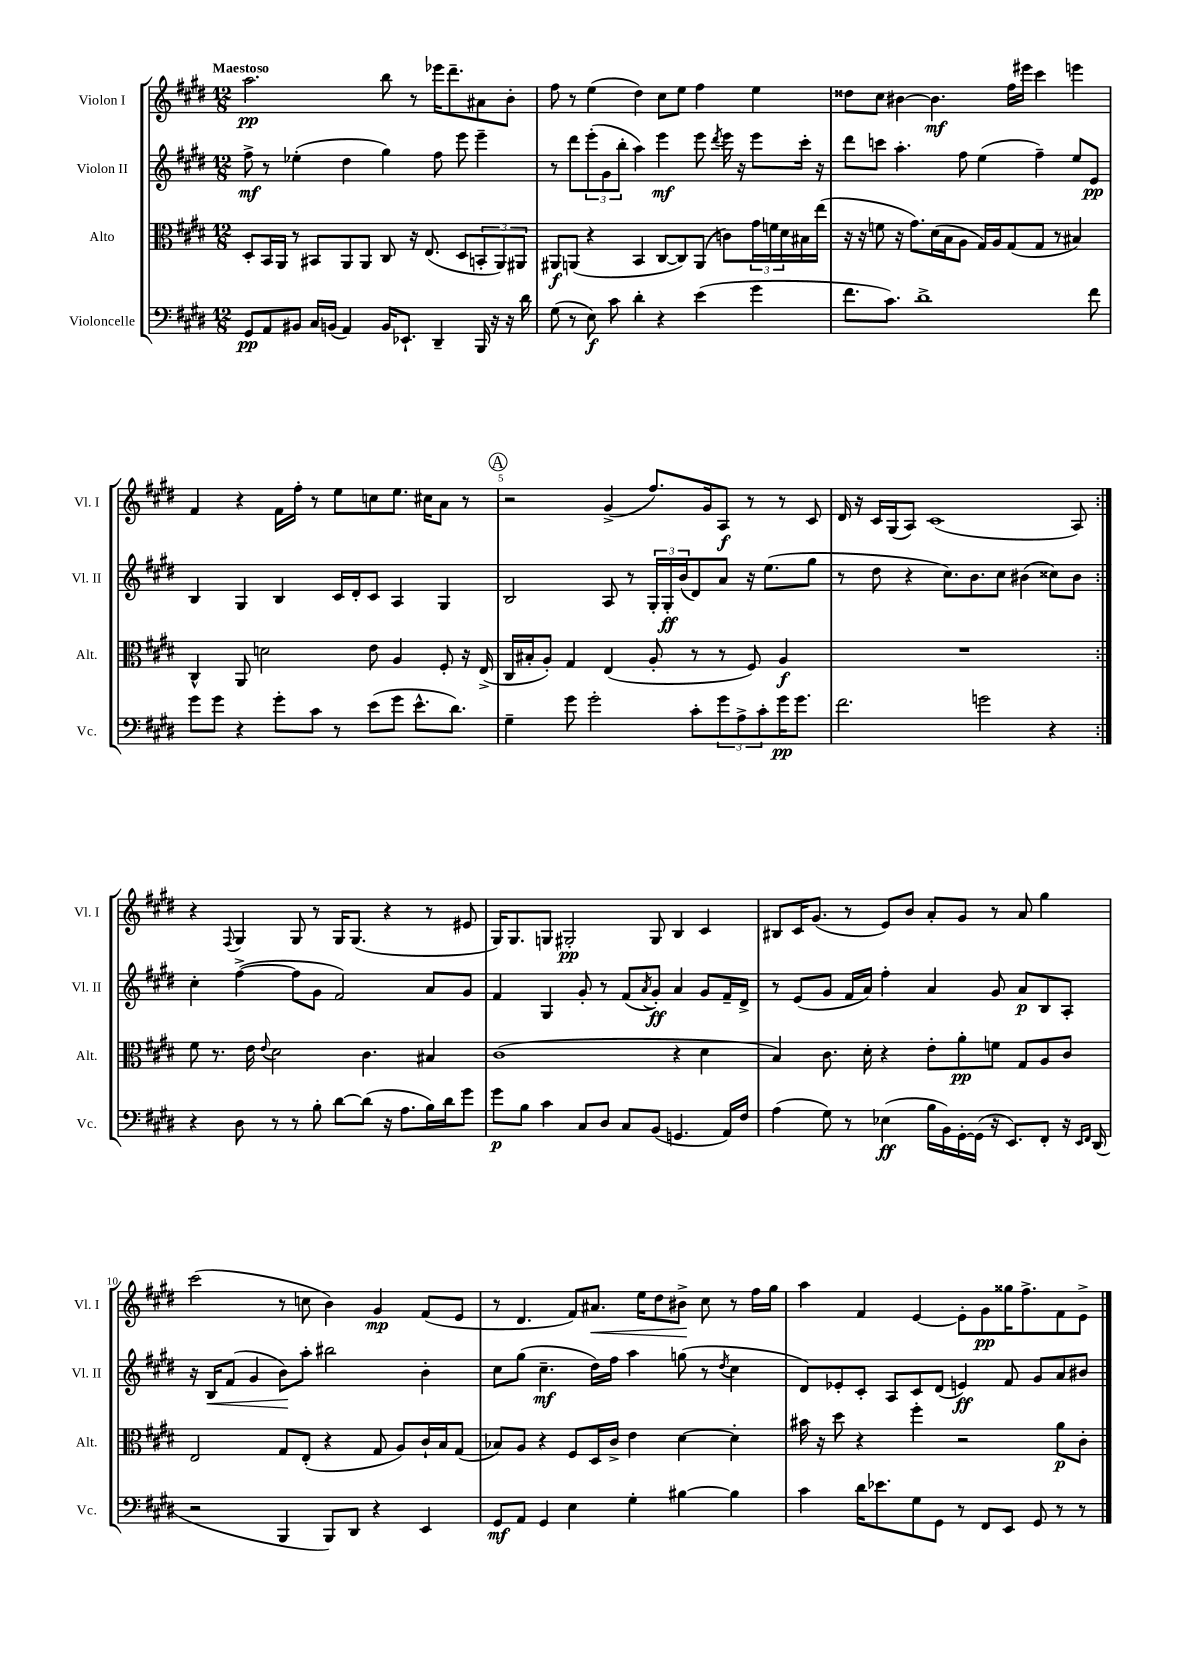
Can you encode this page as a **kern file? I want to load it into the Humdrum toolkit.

**kern	**dynam	**kern	**dynam	**kern	**dynam	**kern	**dynam
*part4	*part4	*part3	*part3	*part2	*part2	*part1	*part1
*staff4	*staff4	*staff3	*staff3	*staff2	*staff2	*staff1	*staff1
*I"Violoncelle	*	*I"Alto	*	*I"Violon II	*	*I"Violon I	*
*I'Vc.	*	*I'Alt.	*	*I'Vl. II	*	*I'Vl. I	*
*clefF4	*	*clefC3	*	*clefG2	*	*clefG2	*
*k[f#c#g#d#]	*	*k[f#c#g#d#]	*	*k[f#c#g#d#]	*	*k[f#c#g#d#]	*
*M12/8	*	*M12/8	*	*M12/8	*	*M12/8	*
=1	=1	=1	=1	=1	=1	=1	=1
!	!	!	!	!	!	!LO:TX:a:B:t=Maestoso	!
8GG#/L	pp	8D#'/L	.	8ff#^\	mf	2.aa\	pp
8AA/	.	16BB/L	.	8r	.	.	.
.	.	16AA/JJ	.	.	.	.	.
8BB#X/J	.	8r	.	(4ee-X'\	.	.	.
16C#/LL	.	8BB#X/L	.	.	.	.	.
(16BBn/JJ	.	.	.	.	.	.	.
4AA/)	.	8AA/	.	4dd#\	.	.	.
.	.	8AA/J	.	.	.	.	.
16BB/KL	.	8C#/	.	4gg#\)	.	8bb\	.
8.EE-X`/J	.	.	.	.	.	.	.
.	.	16r	.	.	.	8r	.
.	.	(8.E/	.	.	.	.	.
4DD#~/	.	.	.	8ff#\	.	16eee-X\KL	.
.	.	.	.	.	.	8.ddd#~\	.
.	.	8D#/L	.	8eee\	.	.	.
16BBB/	.	12BBn'/	.	4eee~\	.	8a#X\	.
16r	.	.	.	.	.	.	.
.	.	12AA/)	.	.	.	.	.
16r	.	.	.	.	.	8b'\J	.
.	.	12AA#X/J	.	.	.	.	.
16d#\	.	.	.	.	.	.	.
=2	=2	=2	=2	=2	=2	=2	=2
(8G#\	.	8AA#X/L	f	8r	.	8ff#\	.
8r	.	(8AAn/J	.	8ddd#\L	.	8r	.
8E\)	f	4r	.	(12eee'\	.	(4ee\	.
.	.	.	.	12g#\	.	.	.
8c#\	.	.	.	.	.	.	.
.	.	.	.	12bb'\J	.	.	.
4d#'\	.	4BB/	.	4aa\)	.	4dd#\)	.
4r	.	[8C#/L	.	4eee\	mf	8cc#\L	.
.	.	8C#/])	.	.	.	8ee\J	.
(4e\	.	(8AA/J	.	8eee\	.	4ff#\	.
.	.	.	.	8qddd#/	.	.	.
.	.	8cn\L)	.	16eee\	.	.	.
.	.	.	.	16r	.	.	.
4g#\	.	24g#\L	.	8eee\L	.	4ee\	.
.	.	24fn\	.	.	.	.	.
.	.	24d#\	.	.	.	.	.
.	.	16B#X\	.	16ccc#'\Jk	.	.	.
.	.	(16ee\JJ	.	16r	.	.	.
=3	=3	=3	=3	=3	=3	=3	=3
8.f#\L	.	16r	.	8ddd#\L	.	8dd##X\L	.
.	.	16r	.	.	.	.	.
.	.	8fn\	.	8cccn\J	.	8cc#\J	.
8.c#\J)	.	.	.	.	.	.	.
.	.	16r	.	4.aa'\	.	[4b#X\	.
.	.	8.g#\L)	.	.	.	.	.
1d#^	.	.	.	.	.	.	.
.	.	(16d#\L	.	.	.	4.b#\]	mf
.	.	16B\J	.	.	.	.	.
.	.	8A\J	.	8ff#\	.	.	.
.	.	16G#/LL)	.	(4ee\	.	.	.
.	.	16A/J	.	.	.	.	.
.	.	(8G#/	.	.	.	16ff#\LL	.
.	.	.	.	.	.	16eee#X\JJ	.
.	.	8G#/J	.	4ff#~\)	.	4ccc#\	.
.	.	8r	.	.	.	.	.
.	.	4B#X/)	.	8ee/L	.	4eeen\	.
8f#\	.	.	.	8e/J	pp	.	.
!!LO:LB:g=z
=4	=4	=4	=4	=4	=4	=4	=4
8g#\L	.	4C#^^/	.	4B/	.	4f#/	.
8g#\J	.	.	.	.	.	.	.
4r	.	8AA/	.	4G#/	.	4r	.
.	.	2dn\	.	.	.	.	.
8g#'\L	.	.	.	4B/	.	16f#\LL	.
.	.	.	.	.	.	16ff#'\JJ	.
8c#\J	.	.	.	.	.	8r	.
8r	.	.	.	16c#/LL	.	8ee\L	.
.	.	.	.	16d#'/J	.	.	.
(8e\L	.	8e\	.	8c#/J	.	8ccn\	.
8g#\J	.	4A/	.	4A/	.	8.ee\J	.
8.e^^\L	.	.	.	.	.	.	.
.	.	.	.	.	.	16cc#X\KL	.
.	.	8F#'/	.	4G#/	.	8a\J	.
8.d#\J)	.	.	.	.	.	.	.
.	.	16r	.	.	.	8r	.
.	.	(16E^/	.	.	.	.	.
!!LO:REH:place=s1:t=A
=5	=5	=5	=5	=5	=5	=5	=5
4G#~\	.	16C#/LL	.	2B/	.	2r	.
.	.	16B#X'/J	.	.	.	.	.
.	.	8A'/J)	.	.	.	.	.
8g#\	.	4G#/	.	.	.	.	.
2g#'\	.	.	.	.	.	.	.
.	.	(4E/	.	8A/	.	(4g#^/	.
.	.	.	.	8r	.	.	.
.	.	8A'/	.	24G#'/LL	.	8.ff#/L)	.
.	.	.	.	24G#'/	ff	.	.
.	.	.	.	(24b/J	.	.	.
8c#'\L	.	8r	.	8d#/)	.	.	.
.	.	.	.	.	.	16g#/k	.
12g#\	.	8r	.	8a/J	.	8A/J	f
12A^\	.	.	.	.	.	.	.
.	.	8F#/)	.	16r	.	8r	.
12c#'\	.	.	.	.	.	.	.
.	.	.	.	(8.ee\L	.	.	.
16g#\K	pp	4A/	f	.	.	8r	.
8.g#\J	.	.	.	.	.	.	.
.	.	.	.	8gg#\J	.	8c#/	.
=6	=6	=6	=6	=6	=6	=6	=6
2.f#\	.	1.r	.	8r	.	16d#/	.
.	.	.	.	.	.	16r	.
.	.	.	.	8dd#\	.	16c#/LL	.
.	.	.	.	.	.	(16G#/J	.
.	.	.	.	4r	.	8A/J)	.
.	.	.	.	.	.	(1c#	.
.	.	.	.	8.cc#\L)	.	.	.
.	.	.	.	8.b\	.	.	.
2gn\	.	.	.	.	.	.	.
.	.	.	.	8cc#\J	.	.	.
.	.	.	.	(4b#X\	.	.	.
4r	.	.	.	8cc##X\L)	.	.	.
.	.	.	.	8b#\J	.	8A/)	.
!!LO:LB:g=z
=7:|!	=7:|!	=7:|!	=7:|!	=7:|!	=7:|!	=7:|!	=7:|!
4r	.	8f#\	.	4cc#'\	.	4r	.
.	.	8.r	.	.	.	.	.
.	.	.	.	.	.	8qqF#/	.
8D#\	.	.	.	([4ff#^\	.	4G#/	.
.	.	16e\	.	.	.	.	.
.	.	8qqe/	.	.	.	.	.
8r	.	2d#\	.	.	.	.	.
8r	.	.	.	8ff#\L]	.	8G#/	.
8B'\	.	.	.	8g#\J	.	8r	.
[8d#\L	.	.	.	2f#/)	.	16G#/KL	.
.	.	.	.	.	.	(8.G#/J	.
(8d#\J]	.	4.c#\	.	.	.	.	.
16r	.	.	.	.	.	4r	.
8.A\L	.	.	.	.	.	.	.
16B\L)	.	4B#X/	.	8a/L	.	8r	.
16d#\J	.	.	.	.	.	.	.
8g#\J	.	.	.	8g#/J	.	8e#X/	.
=8	=8	=8	=8	=8	=8	=8	=8
8g#\L	p	(1c#	.	4f#/	.	16G#/KL)	.
.	.	.	.	.	.	8.G#/	.
8B\J	.	.	.	.	.	.	.
4c#\	.	.	.	4G#/	.	8Gn/J	.
.	.	.	.	.	.	2G#X'/	pp
8C#/L	.	.	.	8g#'/	.	.	.
8D#/J	.	.	.	8r	.	.	.
8C#/L	.	.	.	(8f#/L	.	.	.
.	.	.	.	8qa/	.	.	.
(8BB/J	.	.	.	8g#'/J)	ff	8G#/	.
4.GGn/	.	4r	.	4a/	.	4B/	.
.	.	4d#\	.	8g#/L	.	4c#/	.
16AA/LL)	.	.	.	16f#~/L	.	.	.
16F#/JJ	.	.	.	16d#^/JJ	.	.	.
=9	=9	=9	=9	=9	=9	=9	=9
(4A\	.	4B/)	.	8r	.	8B#X/L	.
.	.	.	.	(8e/L	.	16c#/K	.
.	.	.	.	.	.	(8.g#/J	.
8G#\)	.	8.c#\	.	8g#/J	.	.	.
8r	.	.	.	16f#/LL	.	8r	.
.	.	16d#'\	.	16a/JJ)	.	.	.
(4E-X\	ff	4r	.	4ff#'\	.	8e/L)	.
.	.	.	.	.	.	8b/J	.
16B\LL	.	8e'\L	.	4a/	.	8a'/L	.
16BB\)	.	.	.	.	.	.	.
[16GG#'\	.	8a'\	pp	.	.	8g#/J	.
(16GG#\JJ]	.	.	.	.	.	.	.
16r	.	8fn\J	.	8g#/	.	8r	.
8.EE/L)	.	.	.	.	.	.	.
.	.	8G#/L	.	8a/L	p	8a/	.
8FF#'/J	.	8A/	.	8B/	.	4gg#\	.
16r	.	8c#/J	.	8A'/J	.	.	.
16qqEE/LL	.	.	.	.	.	.	.
16qqFF#/JJ	.	.	.	.	.	.	.
(16DD#/	.	.	.	.	.	.	.
!!LO:LB:g=z
=10	=10	=10	=10	=10	=10	=10	=10
2r	.	2E/	.	16r	.	(2ccc#\	.
!	!	!	!	!	!LO:HP:b	!	!
.	.	.	.	16B/KL	<	.	.
.	.	.	.	(8f#/J	.	.	.
.	.	.	.	4g#/	.	.	.
4BBB/	.	8G#/L	.	8b\L)	.	8r	.
.	.	(8E'/J	.	8aa'\J	[	8ccn\	.
8BBB/L)	.	4r	.	2bb#X\	.	4b\)	.
8DD#/J	.	.	.	.	.	.	.
4r	.	8G#/	.	.	.	4g#/	mp
.	.	8A/L)	.	.	.	.	.
4EE/	.	16c#`/L	.	4b'\	.	(8f#/L	.
.	.	16B/J	.	.	.	.	.
.	.	(8G#/J	.	.	.	8e/J	.
=11	=11	=11	=11	=11	=11	=11	=11
8GG#/L	mf	8B-X/L)	.	8cc#\L	.	8r	.
8AA/J	.	8A/J	.	(8gg#\J	.	4.d#/	.
4GG#/	.	4r	.	4.cc#~\	mf	.	.
4E\	.	8F#/L	.	.	.	8f#/L)	.
!	!	!	!	!	!	!	!LO:HP:b
.	.	16D#/L	.	16dd#\LL)	.	8.a#X/J	<
.	.	16c#^/JJ	.	16ff#\JJ	.	.	.
4G#'\	.	4e\	.	4aa\	.	.	.
.	.	.	.	.	.	16ee\KL	.
.	.	.	.	.	.	8dd#\	.
[4B#X\	.	[4d#\	.	(8ggn\	.	8b#X^\J	.
.	.	.	.	8r	.	8cc#\	[
.	.	.	.	8qdd#/	.	.	.
4B#\]	.	4d#'\]	.	4cc#\	.	8r	.
.	.	.	.	.	.	16ff#\LL	.
.	.	.	.	.	.	16gg#\JJ	.
=12	=12	=12	=12	=12	=12	=12	=12
4c#\	.	16b#X\	.	8d#/L)	.	4aa\	.
.	.	16r	.	.	.	.	.
.	.	8dd#\	.	8e-X'/	.	.	.
16d#\KL	.	4r	.	8c#'/J	.	4f#/	.
8.e-X\	.	.	.	.	.	.	.
.	.	.	.	8A/L	.	.	.
8G#\	.	4ff#'\	.	8c#/	.	[4e/	.
8GG#\J	.	.	.	(8d#/J	.	.	.
8r	.	2r	.	4en/)	ff	8e'\L]	.
8FF#/L	.	.	.	.	.	8g#\	pp
8EE/J	.	.	.	8f#/	.	16gg##X\K	.
.	.	.	.	.	.	8.ff#^\	.
8GG#/	.	.	.	8g#/L	.	.	.
8r	.	8a\L	p	8a/	.	8f#\	.
8r	.	8c#'\J	.	8b#X/J	.	8e^\J	.
==	==	==	==	==	==	==	==
*-	*-	*-	*-	*-	*-	*-	*-
